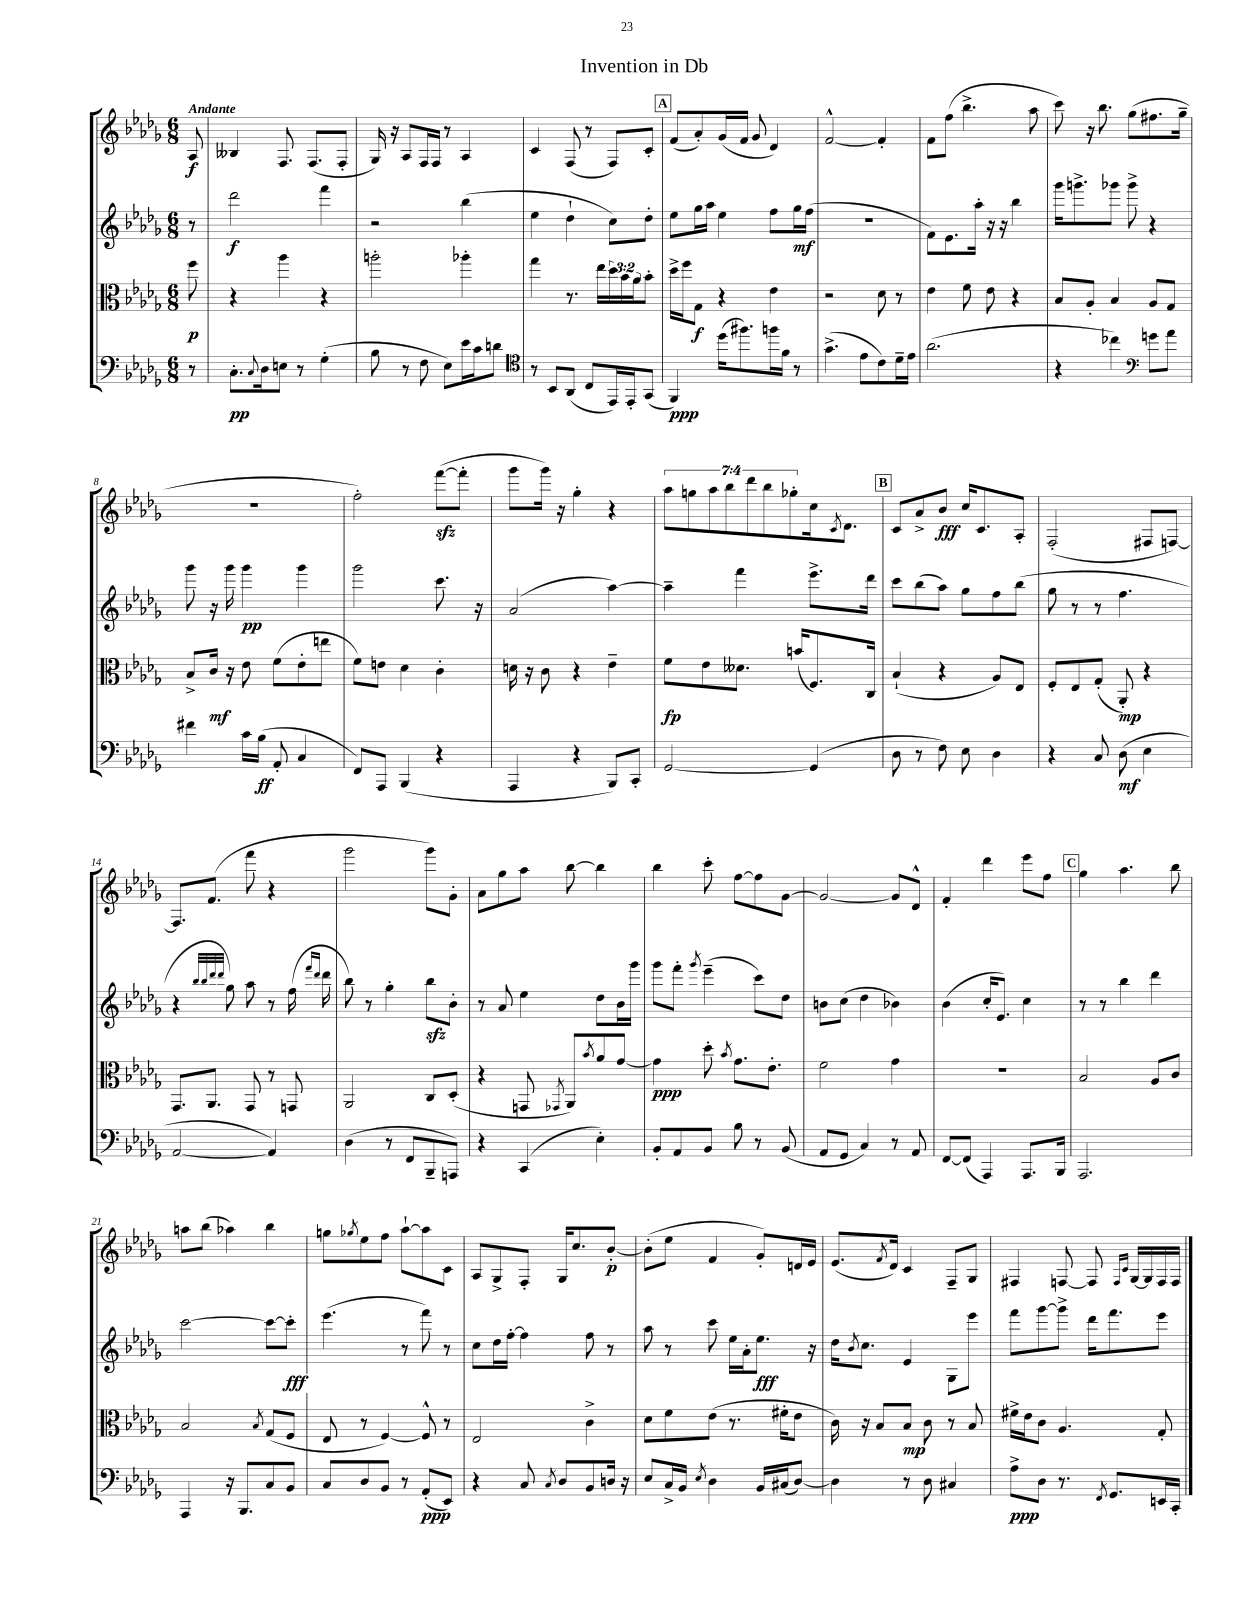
\header { title = "Invention in Db" }
<<
\new StaffGroup <<
\new Staff = "s0" {
    \clef treble \key des \major \numericTimeSignature \time 6/8 \override Staff.TupletNumber.text = #tuplet-number::calc-fraction-text \partial 8 \tempo "Andante"
    aes8\f |
    beses4 f8. f8.( f8-. |
    ges16) r16 aes8 f16 f16 r8 aes4 |
    c'4 f8( r8 f8) c'8-. |
    \mark \markup { \box "A" } f'8( aes'8-.) ges'16( f'16 ges'8 des'4) |
    f'2~-^ f'4-. |
    f'8 f''8( bes''4.-> aes''8 |
    c'''8) r16 bes''8. ges''8( fis''8. ges''16-- |
    R2. |
    f''2-.) f'''8~\sfz( f'''8-. |
    ges'''8 ges'''16) r16 ges''4-. r4 |
    \tuplet 7/4 { aes''8 g''8 aes''8 bes''8 des'''8 bes''8 ges''8-. } c''16 \acciaccatura { c'8 } des'8. |
    \mark \markup { \box "B" } c'8 aes'8-> bes'8\fff c''16 c'8. aes8-. |
    f2-.( fis8 f8~) |
    f8. f'8.( f'''8 r4 |
    ges'''2 ges'''8) ges'8-. |
    aes'8 ges''8 aes''8 bes''8~ bes''4 |
    bes''4 c'''8-. f''8~ f''8 ges'8~ |
    ges'2~ ges'8 des'8-^ |
    f'4-. des'''4 ees'''8 f''8 |
    \mark \markup { \box "C" } ges''4 aes''4. bes''8 |
    a''8 bes''8( aes''4) bes''4 |
    g''8 \acciaccatura { ges''8 } ees''8 f''8 aes''8~-! aes''8 c'8 |
    aes8 ges8-> f8-. ges16 c''8. bes'8~-.\p |
    bes'8-.( ees''8 f'4 ges'8-.) d'16 ees'16 |
    ees'8.( \acciaccatura { f'8 } des'16) c'4 f8-- ges8 |
    fis4 f8~ f8 \grace { f16 c'16 } ges16~ ges16 f16 f16 \bar "|." |
}
\new Staff = "s1" {
    \clef treble \key des \major \numericTimeSignature \time 6/8 \partial 8
    r8 |
    des'''2\f f'''4 |
    r2 bes''4( |
    ees''4 des''4-! c''8) des''8-. |
    \mark \markup { \box "A" } ees''8 ges''16 aes''16 ees''4 f''8 ges''16\mf f''16( |
    R2. |
    f'8) ees'8. aes''16-. r16 r16 bes''4 |
    ges'''16 g'''8.-> ges'''8 ges'''8-> r4 |
    ges'''8 r16 ges'''16 ges'''4\pp ges'''4 |
    ges'''2 c'''8. r16 |
    aes'2( aes''4~) |
    aes''4-- f'''4 ees'''8.-> des'''16 |
    \mark \markup { \box "B" } c'''8 bes''8( aes''8) ges''8 f''8 bes''8( |
    ges''8 r8 r8 f''4. |
    r4 \grace { bes''32 bes''32 des'''32 des'''32 } ges''8) aes''8 r8 f''16( \grace { f'''16 des'''16 } des'''16 |
    bes''8) r8 ges''4-. bes''8\sfz bes'8-. |
    r8 aes'8 ees''4 des''8 bes'16 ges'''16 |
    ges'''8 f'''8-. \acciaccatura { ges'''8 } ees'''4--( c'''8) des''8 |
    b'8 c''8( des''4 bes'4) |
    bes'4( c''16-. ees'8.) c''4 |
    \mark \markup { \box "C" } r8 r8 bes''4 des'''4 |
    c'''2~ c'''8~ c'''8-.\fff |
    ees'''4.( r8 f'''8) r8 |
    c''8 des''16 f''16~-. f''4 f''8 r8 |
    aes''8 r8 c'''8 ees''16 aes'16-. ees''8.\fff r16 |
    des''16 \acciaccatura { bes'8 } c''8. ees'4 ges8 ees'''8 |
    f'''8 ges'''8~ ges'''8-> des'''16 f'''8. ees'''8 \bar "|." |
}
\new Staff = "s2" {
    \clef alto \key des \major \numericTimeSignature \time 6/8 \override Staff.TupletNumber.text = #tuplet-number::calc-fraction-text \partial 8
    f''8\p |
    r4 aes''4 r4 |
    a''2-. aes''4-. |
    ges''4 r8. ees''16 \tuplet 3/2 { des''16 bes'16 aes'16 } bes'8-. |
    \mark \markup { \box "A" } des''16-> f''16 ges8\f r4 ees'4 |
    r2 des'8 r8 |
    ees'4 f'8 ees'8 r4 |
    bes8 aes8-. bes4 aes8 ges8 |
    bes8-> c'16\mf r16 ees'8 f'8( ees'8-. e''8 |
    f'8) e'8 des'4 c'4-. |
    d'16 r16 c'8 r4 ees'4-- |
    f'8\fp ees'8 deses'8. b'16( f8.) c16 |
    \mark \markup { \box "B" } bes4-!( r4 aes8) ees8 |
    f8-. ees8 ges8-.( aes,8-.\mp) r4 |
    ges,8. aes,8. ges,8 r8 g,8 |
    aes,2 c8 des8-.( |
    r4 g,8 \acciaccatura { ges,8 } aes,8) \acciaccatura { bes'8 } aes'8 ges'8~ |
    ges'4\ppp des''8-. \acciaccatura { bes'8 } ges'8. ees'8.-. |
    f'2 ges'4 |
    R2. |
    \mark \markup { \box "C" } bes2 aes8 c'8 |
    bes2 \acciaccatura { bes8 } ges8( f8 |
    ees8 r8 f4~) f8-^ r8 |
    ees2 c'4-> |
    des'8 f'8 ees'8( r8. fis'16-. ees'8 |
    c'16) r16 bes8 bes8\mp c'8 r8 bes8 |
    fis'16-> ees'16 c'8 aes4. ges8-. \bar "|." |
}
\new Staff = "s3" {
    \clef bass \key des \major \numericTimeSignature \time 6/8 \partial 8
    r8 |
    c8.-.\pp \appoggiatura { c8 } des16 e8 r8 ges4-.( |
    bes8 r8 f8 ees8) ees'16 c'16 d'8 |
    \clef tenor r8 bes,8 aes,8( c8 ees,16) ees,16-. ges,8( |
    \mark \markup { \box "A" } f,4\ppp) des''16( fis''8.) f''16 f'16 r8 |
    ges'4.->( ees'8 c'8) des'16-- ees'16 |
    aes'2.( |
    r4 ces''4) \clef bass g'8 aes'8 |
    fis'4 c'16 bes16\ff( aes,8-. c4 |
    f,8) aes,,8 bes,,4( r4 |
    aes,,4 r4 bes,,8) c,8-. |
    ges,2~ ges,4( |
    \mark \markup { \box "B" } des8 r8 f8) ees8 des4 |
    r4 c8 des8\mf( ees4 |
    aes,2~ aes,4) |
    des4( r8 f,8 bes,,8-- a,,8) |
    r4 c,4( ees4-.) |
    bes,8-. aes,8 bes,8 bes8 r8 bes,8( |
    aes,8 ges,8 c4) r8 aes,8 |
    f,8~ f,8( aes,,4) aes,,8. bes,,16 |
    \mark \markup { \box "C" } aes,,2. |
    aes,,4 r16 bes,,8. c8 bes,8 |
    c8 des8 bes,8 r8 aes,8-.\ppp( ees,8) |
    r4 c8 \acciaccatura { c8 } des8 bes,8 d16 r16 |
    ees8 c16-> bes,16 \acciaccatura { ees8 } des4 bes,16 cis16( des8~) |
    des4 r8 des8 cis4 |
    aes8->\ppp des8 r8. \acciaccatura { f,8 } ges,8. e,16 c,16-. \bar "|." |
}
>>
>>
